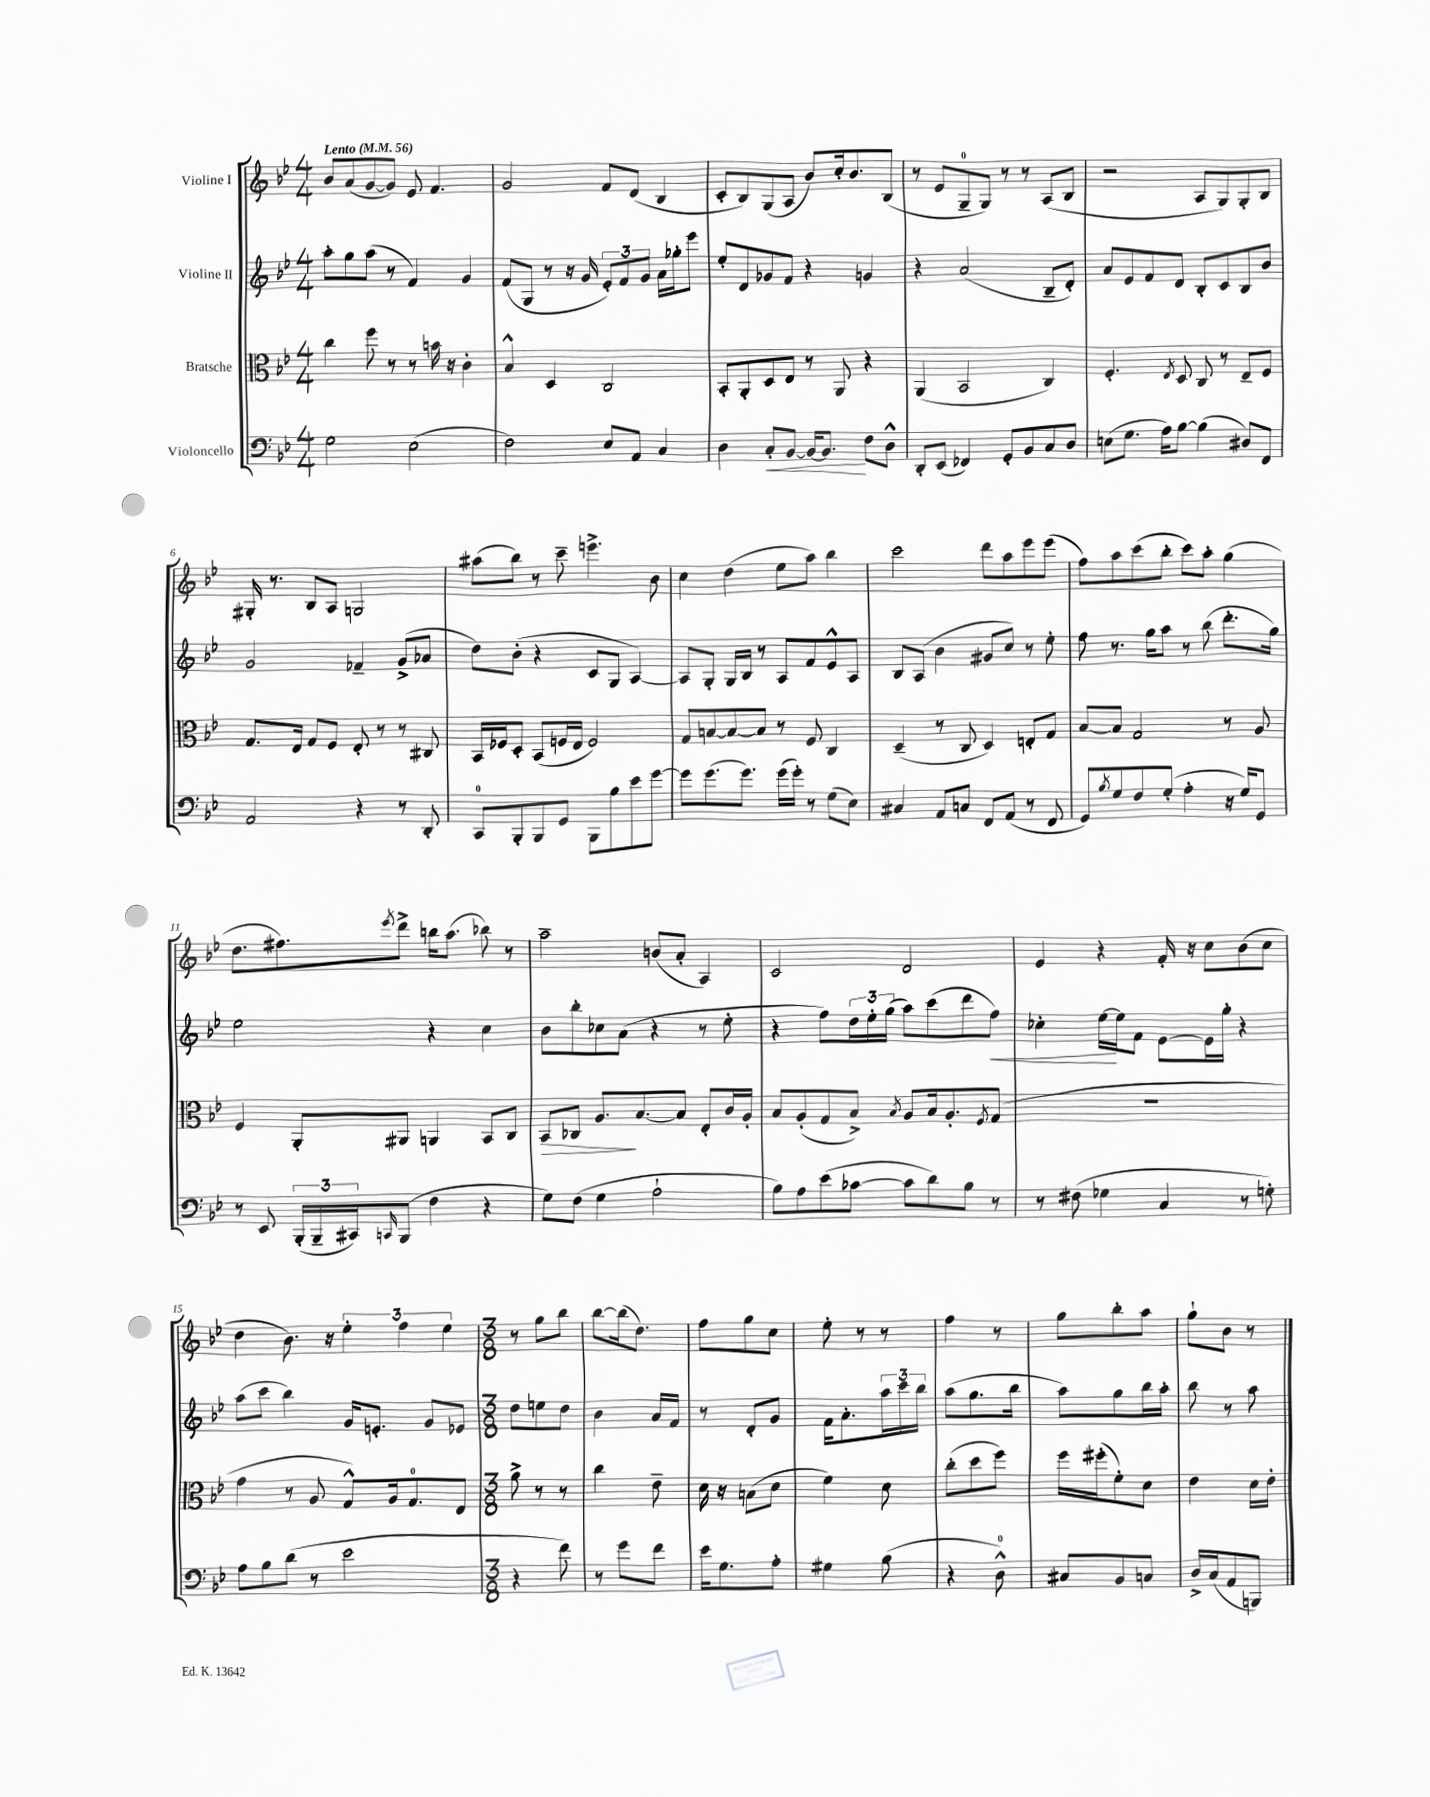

**kern	**kern	**kern	**kern
*staff4	*staff3	*staff2	*staff1
*clefF4	*clefC3	*clefG2	*clefG2
*k[b-e-]	*k[b-e-]	*k[b-e-]	*k[b-e-]
*M4/4	*M4/4	*M4/4	*M4/4
*MM56	*MM56	*MM56	*MM56
2G\	4cc\	8aa'\L	8b-/L
.	.	8gg\	(8a/
.	8ff\	(8aa\J	[8g/
.	8r	8r	8g/]J)
(2E-\	8r	4f/)	8e-/
.	16b\	.	4.f/
.	16r	.	.
.	4c'\	4g/	.
=	=	=	=
2F\)	4B-^^/	(8f/L	2g/
.	.	8G/J	.
.	4D/	8r	.
.	.	16r	.
.	.	16g/	.
8E-/L	2C/	12e-'/L)	8f/L
.	.	12f/	.
8AA/J	.	.	(8d/J
.	.	12g/J	.
4C/	.	16a\LL	4B-/
.	.	16gg-'\J	.
.	.	8eee-\J	.
=	=	=	=
4D\	8BB-'/L	8ee-'/L	8c'/L
.	8AA'/	8d/	8B-/)
8C'/L	8D/	8g-/	(8G/
[8BB-/J	8E-/J	8f/J	8A/J
16BB-/_LK	8r	4r	8b-/L)
8.BB-/]J	.	.	.
.	8AA/	.	16cc'/k
.	.	.	8.b-/
8F\L	4r	4g/	.
8D^^\J	.	.	(8B-/J
=	=	=	=
8DD'/L	(4AA/	4r	8r
(8EE-/J	.	.	8e-/L
4FF-/)	2BB-/	(2a/	8G~/
.	.	.	8G/J)
8GG'/L	.	.	8r
8BB-/	.	.	8r
8C/	4C/)	8B-~/L	(8A/L
8D/J	.	8d'/J)	8B-/J
=	=	=	=
(8E\L	4.F'/	8a/L	2r
8.G\J	.	8e-/	.
.	.	8f/	.
16A\LK)	.	.	.
.	8qE-/	.	.
[8B-\J	8D/	8d/J	.
(4B-\]	8C/	8B-'/L	8A/L
.	8r	8c/	8G/)
8D#/L)	8E-~/L	8B-/	8G'/
8FF/J	8F/J	8b-/J	8B-/J
=	=	=	=
2AA/	8.G/L	2g/	16G#'/
.	.	.	8.r
.	16E-/Jk	.	.
.	8G/L	.	8B-/L
.	8F/J	.	8A/J
4r	8E-'/	4f-~/	2G/
.	8r	.	.
8r	8r	(8g^/L	.
8DD'/	8C#/	8a-/J	.
=	=	=	=
8CC/L	16BB-/LL	8dd\L)	(8aa#\L
.	16F-/J	.	.
8BBB-'/	8D'/J	(8b-'\J	8bb-\J)
8BBB-/	(8BB-/L	4r	8r
8GG/J	16F/L	.	8ccc~\
.	16E-/JJ	.	.
8BBB-\L	2F/)	8c/L	4.eee^\
8B-\	.	8G/J	.
8e-\	.	[4A/)	.
[8g\J	.	.	8b-\
=	=	=	=
8g\]L	8G/L	8A/]L	4cc\
(8.g\	[8B/	8G'/J	.
.	8B/_	16G/LL	(4dd\
8.g\J)	.	16B-/JJ	.
.	8B/]J	8r	.
(16g\LL	8r	8A/L	8ee-\L
16g'\JJ)	.	.	.
8r	8F/	8f/	8aa\J)
(8G\L	4C/	8e-^^/	4bb-\
8E-\J)	.	8A/J	.
=	=	=	=
4C#/	(4D~/	8B-/L	2ccc\
.	.	(8A/J	.
8AA/L	8r	4b-\	.
8C/J	8C/	.	.
8FF/L	4D/)	8g#/L	8ddd\L
(8AA/J	.	8cc/J)	8aa\
8r	8E'/L	8r	8eee-\
8FF/	8G/J	8ee-'\	(8eee-\J
=	=	=	=
8GG/L)	[8B-/L	8ff\	8ff\L)
8qB-/	.	.	.
8G/	8B-/]J	8.r	8aa\
8F/	2G/	.	(8ccc\
.	.	16gg\LK	.
(8G'/J	.	8aa\J	8bb-'\J
4A'\	.	8r	8ccc\L)
.	.	(8bb-\	8aa'\J
16r	8r	8.ddd'\L	(4gg\
16G/LK)	.	.	.
8GG/J	8A/	.	.
.	.	16gg\Jk)	.
=	=	=	=
8r	4F/	2ee-\	8.dd\L
8EE-/	.	.	.
.	.	.	8.ff#\)
(24BBB-'/LL	8AA'/L	.	.
24BBB-~/	.	.	.
24CC#/J)	.	.	.
16qqCC/	.	.	8qeee-/
(8BBB-/J	8AA#/J	.	8ddd^\J
4F\	4AA/	4r	16bb\LK
.	.	.	(8.aa\J
4r	8BB-/L	4cc\	8bb-\)
.	8C/J	.	8r
=	=	=	=
8G\L)	8BB-/L	8b-\L	2aa~\
(8F\J	8C-/J	8bb-'\	.
4G\	8.A/L	8cc-\	.
.	.	(8a\J	.
.	[8.B-/	.	.
2A`\	.	4r	(8b/L
.	8B-/]J	.	8a'/J
.	8E-'/L	8r	4A/)
.	16c/L	8ee-'\	.
.	16A'/JJ	.	.
=	=	=	=
8B-\L)	8B-/L	4r	2c/
8A\	(8A'/	.	.
(8e-\	8G/	8ff\L)	.
[8c-\J	8B-^/J)	24dd\L	.
.	.	24ee-'\	.
.	.	(24gg\JJ	.
.	8qB-/	.	.
8c-\]L	8A/L	8aa\L)	2d/
8d\)	16B-/k	(8ccc\	.
.	8.A'/	.	.
8B-\J	.	8ddd\	.
.	8qF/	.	.
8r	(8G/J	8ff\J)	.
=	=	=	=
8r	1r	4cc-'\	4e-/
(8F#\	.	.	.
4G-\	.	[16ee-\LL	4r
.	.	16ee-\]J	.
.	.	8f\J	.
4C/	.	[8e-\L	16f'/
.	.	.	16r
.	.	16e-\]L	8cc\L
.	.	16gg'\JJ	.
8r	.	4r	(8b-\
8G'\)	.	.	8cc\J
=	=	=	=
8A\L	4g\	(8aa\L	4dd\
8B-\	.	8ccc\J	.
(8d\J	8r	4bb-\)	8.b-\)
8r	8A/	.	.
.	.	.	16r
2e-\	8G^^/L)	16g/LK	6ee-'\
.	.	8.e'/J	.
.	16A/k	.	.
.	.	.	6ff\
.	8.G/	.	.
.	.	8g/L	.
.	.	.	6ee-\
.	8E-/J	8e-/J	.
=	=	=	=
*M3/8	*M3/8	*M3/8	*M3/8
4r	8a^\	8dd\L	8r
.	8r	8ee\	8gg\L
8f\)	8r	8dd\J	8bb-\J
=	=	=	=
8r	4cc\	4b-\	[8bb-\L
8g\L	.	.	(16bb-\]k
.	.	.	8.dd\J)
8f\J	8e-~\	16a/LL	.
.	.	16f/JJ	.
=	=	=	=
16e-\LK	16d\	8r	8ff\L
8.G\	16r	.	.
.	(8B\L	8d'/L	8gg\
8A'\J	8d\J	8g/J	8cc\J
=	=	=	=
4G#\	4f\)	16f\LK	8ee-'\
.	.	8.a'\	.
.	.	.	8r
(8B-\	8d\	24aa\L	8r
.	.	24ccc\	.
.	.	24bb-\JJ	.
=	=	=	=
4r	(8cc'\L	(8aa\L	4ff\
.	8dd\	8.gg\	.
8D^^\)	8ff\J)	.	8r
.	.	16bb-\Jk	.
=	=	=	=
8C#/L	16ff\LL	8aa\L)	8gg\L
.	(16ff#'\J	.	.
8BB-/	8f'\)	8gg\	8bb-'\
8C/J	8d\J	16bb-\L	8aa\J
.	.	16aa'\JJ	.
=	=	=	=
16D^/LL	4e-\	8bb-\	8gg`\L
(16C/J	.	.	.
8AA/	.	8r	8b-\J
8BBB/J)	16d\LL	8aa\	8r
.	16e-'\JJ	.	.
==	==	==	==
*-	*-	*-	*-
